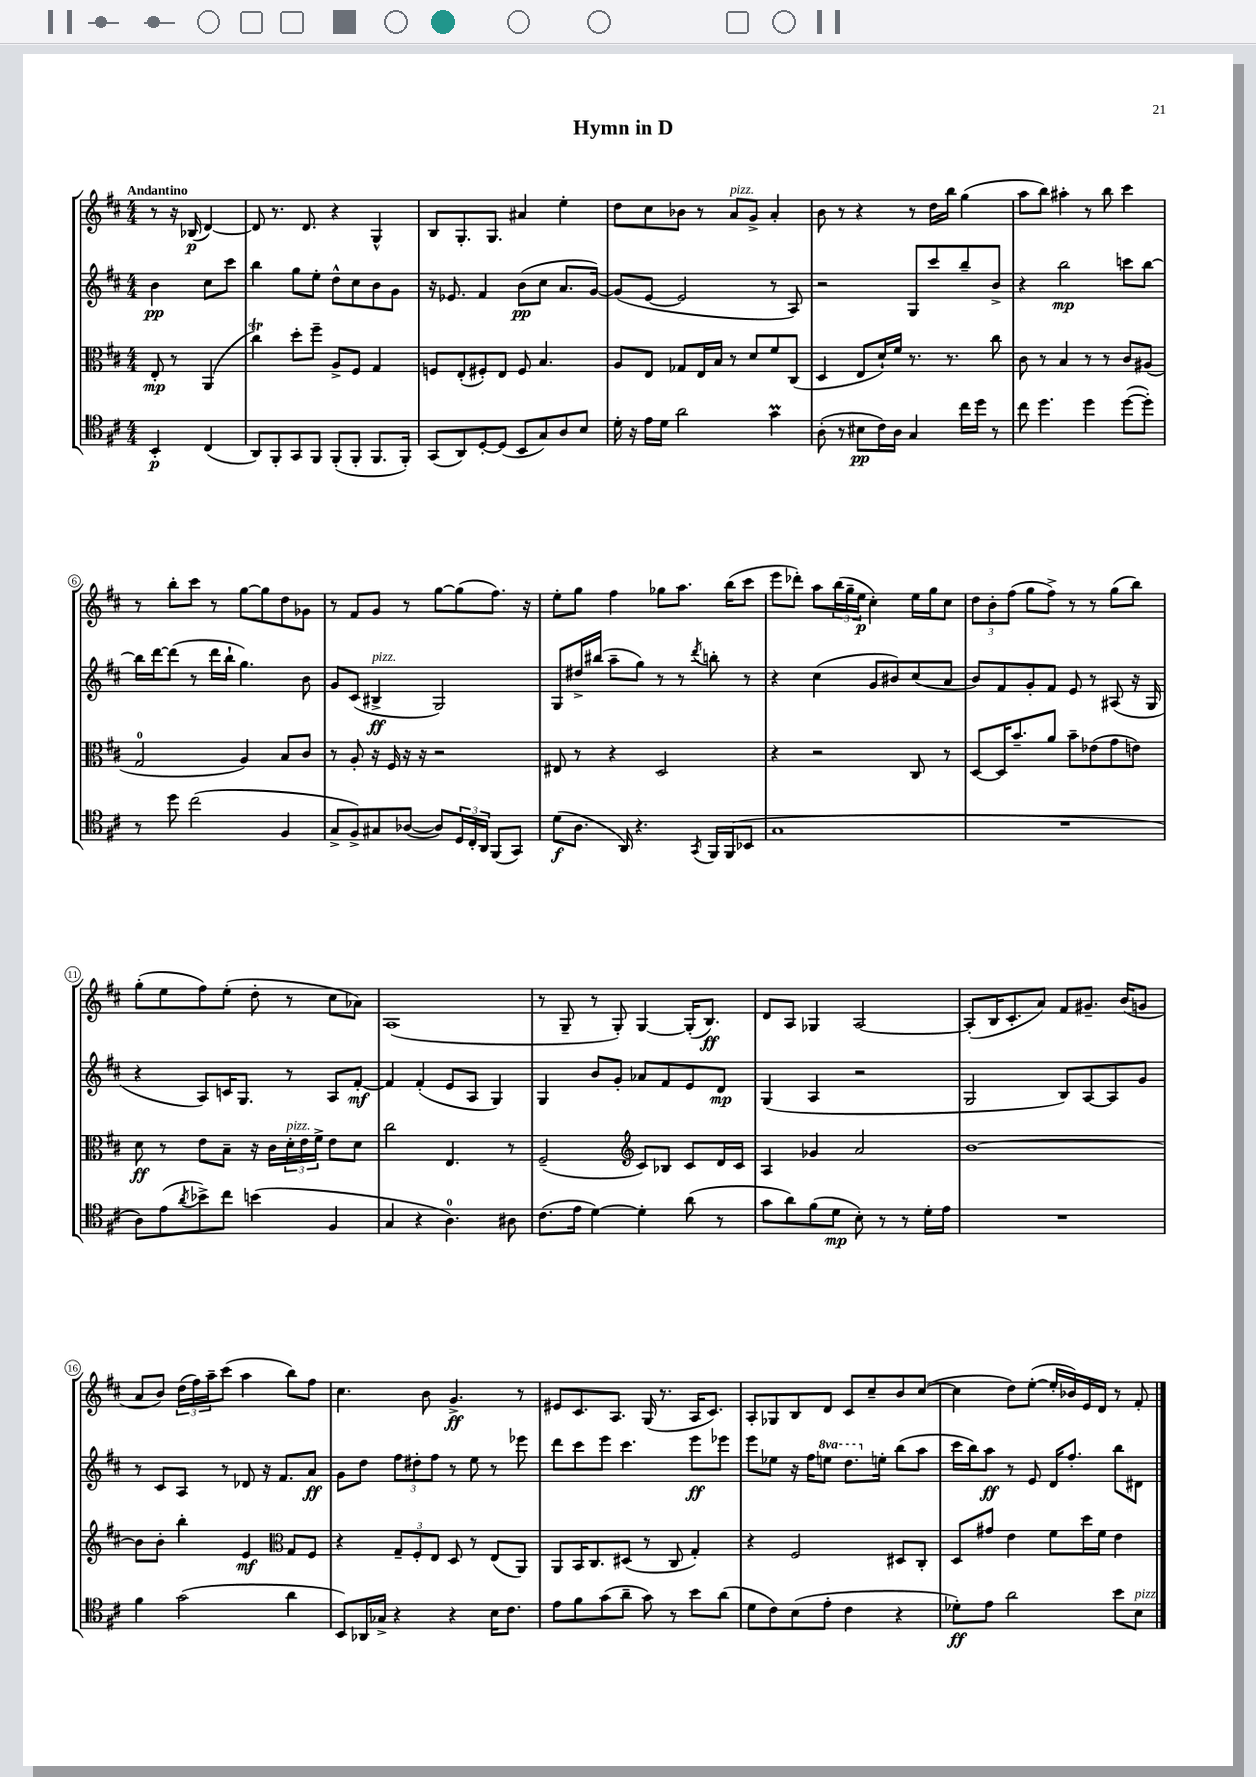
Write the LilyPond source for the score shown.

\header { title = "Hymn in D" }
<<
\new StaffGroup <<
\new Staff = "s0" {
    \clef treble \key d \major \numericTimeSignature \time 4/4 \partial 2 \tempo "Andantino"
    r8 r16 bes16\p( d'4~) |
    d'8 r8. d'8. r4 g4-^ |
    b8 g8.-. g8. ais'4 e''4-. |
    d''8 cis''8 bes'8 r8 a'8^\markup { \italic "pizz." } g'8-> a'4-. |
    b'8 r8 r4 r8 d''16 b''16 g''4( |
    a''8 b''8) ais''4-. r8 b''8 cis'''4 |
    r8 b''8-. cis'''8 r8 g''8~ g''8 d''8 ges'8 |
    r8 fis'8 g'8 r8 g''8~ g''8( fis''8.) r16 |
    e''8-. g''8 fis''4 ges''8 a''8. b''16( cis'''8 |
    e'''8 des'''8-.) a''8 \tuplet 3/2 { b''16( g''16-- e''16\p } cis''4-.) e''16 g''16 cis''8 |
    \tuplet 3/2 { d''8 b'8-. fis''8( } g''8 fis''8->) r8 r8 g''8( b''8) |
    g''8-.( e''8 fis''8) e''8-.( d''8-. r8 cis''8 aes'8) |
    a1( |
    r8 g8-- r8 g8-.) g4~ g16-.( b8.\ff) |
    d'8 a8 ges4 a2~ |
    a8-.( b16 cis'8.-. a'8) fis'8 gis'8.-- b'16( g'8 |
    a'8 b'8) \tuplet 3/2 { d''16( fis''16) a''16-- } cis'''8( a''4 b''8) fis''8 |
    cis''4. b'8 g'4.->\ff r8 |
    eis'8 cis'8. a8. g16( r8. a16 cis'8.) |
    a8-. ges8 b8 d'8 cis'8 cis''8-- b'8 cis''8~( |
    cis''4 d''8) e''8~-.( e''16-. bes'16) e'16 d'16 r8 fis'8-. \bar "|." |
}
\new Staff = "s1" {
    \clef treble \key d \major \numericTimeSignature \time 4/4 \set Staff.ottavationMarkups = #ottavation-simple-ordinals \partial 2
    b'4\pp cis''8 cis'''8 |
    b''4 g''8 e''8-. d''8-^ cis''8 b'8 g'8 |
    r16 ees'8. fis'4 b'8\pp( cis''8 a'8. g'16~) |
    g'8( e'8~ e'2 r8 a8) |
    r2 g8 cis'''8 b''8-- b'8-> |
    r4 b''2\mp c'''8 b''8~ |
    b''16 d'''16~ d'''8( r8 d'''16 b''16-! g''4.) b'8 |
    g'8 cis'8( bis4->\ff^\markup { \italic "pizz." } g2) |
    g8 dis''16-> bis''16( a''8-- g''8) r8 r8 \acciaccatura { d'''8 } b''8-. r8 |
    r4 cis''4( g'8 bis'8) cis''8( a'8 |
    b'8) fis'8 g'8-. fis'8 e'8 r8 ais8( r16 g16 |
    r4 a8) c'16 g8. r8 a8 fis'8~-.\mf |
    fis'4 fis'4-.( e'8 a8 g4) |
    g4 b'8 g'8-. aes'8 fis'8 e'8 d'8\mp |
    g4( a4 r2 |
    g2 b8) a8~ a8 g'8 |
    r8 cis'8 a8 r8 des'8 r16 fis'8. a'8\ff |
    g'8 d''8 \tuplet 3/2 { fis''8 dis''8-. fis''8 } r8 e''8 r8 ees'''8 |
    d'''8 cis'''8 e'''8 cis'''4. e'''8\ff ees'''8 |
    e'''8 ees''8 r16 fis''16 \ottava #1 e'''!8 d'''8. \ottava #0 e''16-. b''8( a''8 |
    cis'''16 b''16) a''8\ff r8 e'8 d'16 fis''8.-. b''8 dis'8 \bar "|." |
}
\new Staff = "s2" {
    \clef alto \key d \major \numericTimeSignature \time 4/4 \partial 2
    e8-.\mp r8 a,4( |
    cis''4\trill) d''8-. fis''8-- a8-> fis8 g4 |
    f8 e8-.( fis8-.) e8 fis8 b4. |
    a8 e8 ges8 e16 b16 r8 d'8 fis'8 cis8( |
    d4 e8 d'16-!) fis'16 r8. r8. cis''8 |
    cis'8 r8 b4 r8 r8 cis'8 ais8( |
    g2-0 a4) b8 cis'8 |
    r8 a8-. r16 fis16 r16 r16 r2 |
    eis8 r8 r4 d2 |
    r4 r2 cis8 r8 |
    d8~ d16 b'8.-- a'8 b'8-- ees'8( g'8 e'8) |
    d'8\ff r8 e'8 b8-- r16 cis'16 \tuplet 3/2 { d'16-.^\markup { \italic "pizz." } e'16 fis'16-> } e'8 d'8 |
    cis''2 e4. r8 |
    fis2--( \clef treble cis'8) bes8 cis'8 d'16 cis'16 |
    a4 ges'4 a'2 |
    b'1~ |
    b'8 b'8-. b''4-. e'4\mf \clef alto g8 fis8 |
    r4 \tuplet 3/2 { g8-- fis8-. e8 } d8 r8 e8( a,8) |
    a,8 b,16 cis8. dis8( r8 cis8 g4-.) |
    r4 fis2 dis8 cis8-. |
    d8 gis'8 e'4 fis'8 d''16 fis'16 e'4 \bar "|." |
}
\new Staff = "s3" {
    \clef tenor \key d \major \numericTimeSignature \time 4/4 \partial 2
    b,4-.\p cis4( |
    a,8) fis,8-. g,8 fis,8 fis,8-.( fis,8-. fis,8. fis,16-.) |
    g,8( a,8) d8~-. d8( b,8 g8) a8 b8 |
    d'16-. r16 e'16 d'16 a'2 g'4\prall |
    a8-.( r8 bis8\pp cis'16) a16 g4 cis''16 d''16 r8 |
    cis''8 d''4. d''4 d''8~( d''8-.) |
    r8 d''8 cis''2( fis4 |
    g8-> fis8->) gis8 aes8~( aes8) \tuplet 3/2 { d16 cis16-. a,16 } fis,8( g,8) |
    d'8\f( a8. a,16) r4. \acciaccatura { g,8 } fis,16 fis,16( bes,8 |
    g1 |
    R1 |
    a8) e'8( \acciaccatura { a'8 } bes'8->) cis''8 b'4( fis4 |
    g4 r4 a4.-0) ais8 |
    cis'8.( e'16 d'4~) d'4-. a'8( r8 |
    g'8 a'8) fis'8( d'8\mp b8-.) r8 r8 d'16-. e'16 |
    R1 |
    fis'4 g'2( a'4 |
    b,8) aes,16 ges16-> r4 r4 b16 cis'8. |
    e'8 fis'8 g'8( a'8-- g'8) r8 b'8 a'8( |
    d'8 cis'8) b8( e'8-. cis'4 r4 |
    des'8-.\ff) e'8 a'2 b'8 b8^\markup { \italic "pizz." } \bar "|." |
}
>>
>>
\layout { \context { \Score \override BarNumber.stencil = #(make-stencil-circler 0.1 0.3 ly:text-interface::print) } }
